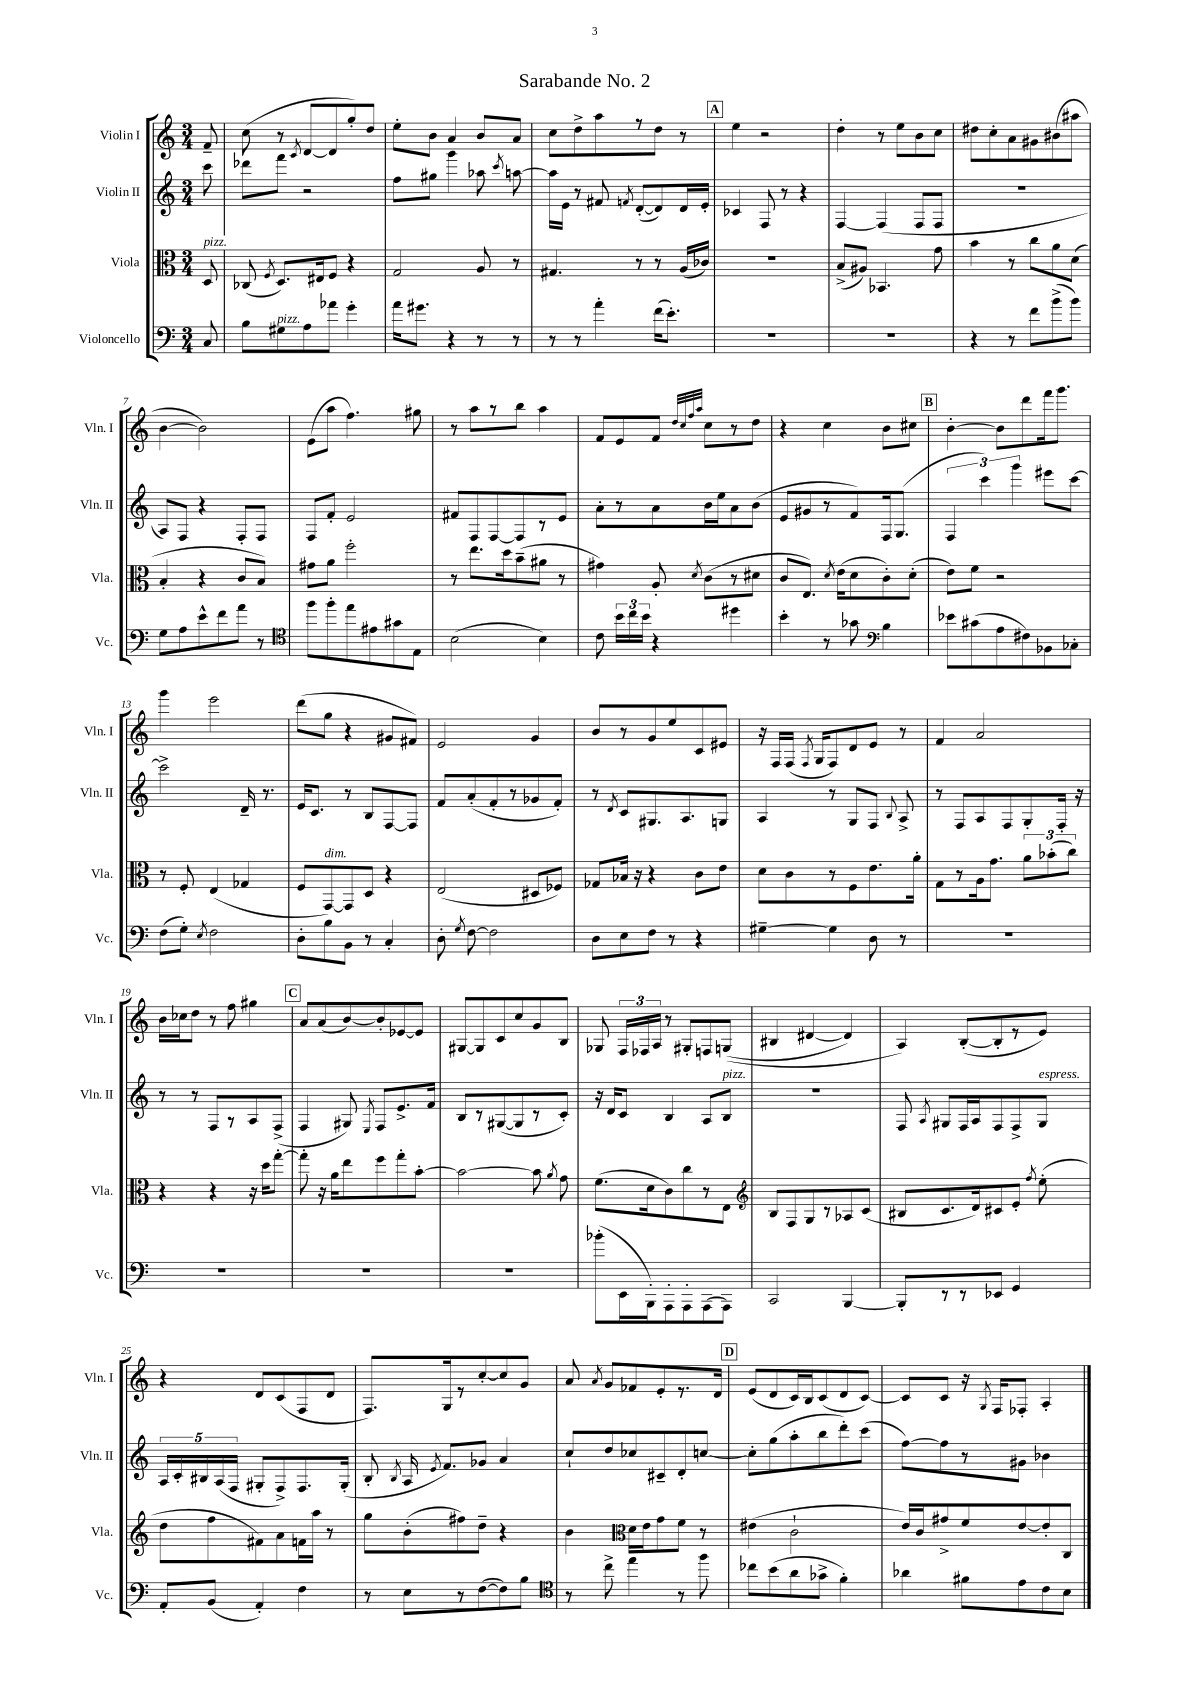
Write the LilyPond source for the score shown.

\header { title = "Sarabande No. 2" }
<<
\new StaffGroup <<
\new Staff = "s0" \with { instrumentName = "Violin I" shortInstrumentName = "Vln. I" } {
    \clef treble \key c \major \numericTimeSignature \time 3/4 \partial 8
    \autoBeamOff f'8-- |
    c''8( r8 \acciaccatura { c'8 } d'8[~ d'8 g''8-.) d''8] |
    e''8[-. b'8] a'4 b'8[ a'8] |
    c''8[ d''8-> a''8 r8 d''8] r8 |
    \mark \markup { \box "A" } e''4 r2 |
    d''4-. r8 e''8[ b'8 c''8] |
    dis''8[ c''8-. a'8 gis'8 bis'8( ais''8] |
    b'4~ b'2) |
    e'8[( a''8] f''4.) gis''8 |
    r8 a''8[ r8 b''8] a''4 |
    f'8[ e'8 f'8] \grace { d''32[ c''32 f''32 a''32] } c''8[ r8 d''8] |
    r4 c''4 b'8[ cis''8] |
    \mark \markup { \box "B" } b'4~-. b'8[ d'''8 f'''16 g'''8.] |
    g'''4 e'''2 |
    d'''8[( g''8] r4 gis'8[ fis'8]) |
    e'2 g'4 |
    b'8[ r8 g'8 e''8 c'8 eis'8] |
    r16 f16[ f16]( \acciaccatura { f8 } g16[ f8) d'8 e'8] r8 |
    f'4 a'2 |
    b'16[ ces''16 d''8] r8 f''8 gis''4 |
    \mark \markup { \box "C" } a'8[ a'8( b'8~) b'8-. ees'8~ ees'8] |
    gis8[~ gis8 c'8 c''8 g'8 b8] |
    ges8 \tuplet 3/2 { f16[ fes16 a16] } r8 gis8[-. f8 g8](\( |
    bis4 dis'4~ dis'4) |
    a4\) b8[~-.( b8-. r8 e'8]) |
    r4 d'8[ c'8( f8 d'8] |
    f8.[) g16 r8 c''8~-. c''8 g'8] |
    a'8 \acciaccatura { a'8 } g'8[ fes'8 e'8-. r8. d'16] |
    \mark \markup { \box "D" } e'8[( d'8 c'16) b16 c'8( d'8 c'8]~) |
    c'8[ c'8] r16 \acciaccatura { g8 } f16[ fes8]-. a4-. \bar "|." |
}
\new Staff = "s1" \with { instrumentName = "Violin II" shortInstrumentName = "Vln. II" } {
    \clef treble \key c \major \numericTimeSignature \time 3/4 \partial 8
    \autoBeamOff c'''8 |
    des'''8[ f'''8] r2 |
    f''8[ gis''8] g'''4 aes''8 \acciaccatura { c'''8 } a''8~ |
    a''16[ e'16] r8 fis'8 \acciaccatura { f'8 } d'8[~-.( d'8) d'16 e'16]-. |
    \mark \markup { \box "A" } ces'4 f8 r8 r4 |
    f4~ f4( f8[ f8] |
    R2. |
    a8[) f8] r4 f8[-. f8] |
    f8[ f'8]-. e'2 |
    fis'8[ f8 f8~ f8 r8 e'8] |
    a'8[-. r8 a'8 b'16 e''16 a'8 b'8]( |
    e'8[ gis'8 r8 f'8) f16 g8.]( |
    \mark \markup { \box "B" } \tuplet 3/2 { f4 c'''4) g'''4 } eis'''8[ c'''8]~ |
    c'''2-> d'16-- r8. |
    e'16[ c'8.] r8 b8[ f8~ f8] |
    f'8[ a'8-.( f'8-. r8 ges'8 f'8]-.) |
    r8 \acciaccatura { d'8 } c'8[ gis8. a8. g8] |
    a4 r8 g8[ f8] \appoggiatura { b8 } a8-> |
    r8 f8[ a8 f8 g8-. f16]-. r16 |
    r8 r8 f8[ r8 a8 f8]->( |
    \mark \markup { \box "C" } f4 gis8) \acciaccatura { e8 } f8[ e'8.-> f'16] |
    b8[ r8 gis8~( gis8 r8 c'8]-.) |
    r16 d'16[ c'8] b4 a8[ b8]^\markup { \italic "pizz." } |
    R2. |
    f8 \acciaccatura { a8 } gis8[ f16 a16 f8 f8-> gis8]^\markup { \italic "espress." } |
    \tuplet 5/4 { a16[ c'16-. bis16 a16( f16] } gis8[-. f8->) f8. gis16]-.( |
    b8-. \acciaccatura { b8 } a16 \acciaccatura { e'8 } f'8.[) ges'8] a'4 |
    c''8[-! d''8 ces''8 cis'8-- d'8-. c''8]~ |
    \mark \markup { \box "D" } c''8[-. g''8( a''8-. b''8 d'''8-.) c'''8]( |
    f''8[~) f''8 r8 gis'8] bes'4 \bar "|." |
}
\new Staff = "s2" \with { instrumentName = "Viola" shortInstrumentName = "Vla." } {
    \clef alto \key c \major \numericTimeSignature \time 3/4 \partial 8
    \autoBeamOff d8^\markup { \italic "pizz." } |
    ces8( \acciaccatura { f8 } d8.[) eis16 f8] r4 |
    g2 a8 r8 |
    gis4. r8 r8 a16[( ces'16]) |
    \mark \markup { \box "A" } R2. |
    b8[->( ais8]) bes,4. g'8 |
    b'4 r8 c''8[ a'8 d'8]( |
    b4-. r4 c'8[ b8]) |
    gis'8[ a'8] f''2-. |
    r8 e''8.[ d''16 b'8--( ais'8] r8 |
    gis'4) a8-. \acciaccatura { d'8 } c'8[( r8 dis'8] |
    c'8[ e8.]) \acciaccatura { d'8 } e'16[( d'8 c'8-.) d'8]-.( |
    \mark \markup { \box "B" } e'8[) f'8] r2 |
    r8 f8-. e4( ges4 |
    f8[ g,8~^\markup { \italic "dim." }) g,8 d8] r4 |
    e2( dis8[ fes8]) |
    ges8[ bes16] r16 r4 c'8[ e'8] |
    d'8[ c'8 r8 f8 e'8. a'16]-. |
    g8[ r8 a16 g'8.] \tuplet 3/2 { a'8[ bes'8-.( c''8]) } |
    r4 r4 r16 d''16[ g''8]~-. |
    \mark \markup { \box "C" } g''8-. r16 a'16[ e''8 f''8 g''8-. b'8]~-. |
    b'2~ b'8 \acciaccatura { a'8 } g'8 |
    f'8.[( d'16 c'8) c''8 r8 e8] |
    \clef treble b8[ f8 g8 r8 aes8 c'8]( |
    bis8[ c'8. d'16) cis'8 e'8]-. \acciaccatura { f''8 } e''8-.( |
    d''8[ f''8 fis'8) a'8 f'16 a''16] r8 |
    g''8[ b'8-.( fis''8) d''8]-- r4 |
    b'4 \clef alto d'16[ e'16 g'8 f'8] r8 |
    \mark \markup { \box "D" } eis'4( c'2-! |
    e'16[) c'16 gis'8-> f'8 e'8~ e'8-. c8] \bar "|." |
}
\new Staff = "s3" \with { instrumentName = "Violoncello" shortInstrumentName = "Vc." } {
    \clef bass \key c \major \numericTimeSignature \time 3/4 \partial 8
    \autoBeamOff c8 |
    b8[ gis8^\markup { \italic "pizz." } a8 aes'8] g'4-. |
    a'16[ gis'8.] r4 r8 r8 |
    r8 r8 a'4-. f'16[( e'8.]-.) |
    \mark \markup { \box "A" } R2. |
    R2. |
    r4 r8 f'8[ b'8->( b'8]) |
    g8[ a8 e'8-^ f'8 a'8] r8 |
    \clef tenor f''8[ f''8-. e''8 eis'8 gis'8 e8] |
    b2( b4) |
    c'8 \tuplet 3/2 { b'16[ c''16 b'16] } r4 dis''4 |
    b'4-. r8 ges'8 \clef bass b4 |
    \mark \markup { \box "B" } ees'8[ cis'8( a8 fis8) bes,8 ces8]-. |
    f8[( g8]-.) \acciaccatura { e8 } f2 |
    d8[-. b8 b,8] r8 c4-. |
    d8-. \acciaccatura { g8 } f8~ f2 |
    d8[ e8 f8] r8 r4 |
    gis4~-- gis4 d8 r8 |
    R2. |
    R2. |
    \mark \markup { \box "C" } R2. |
    R2. |
    bes'8[-.( e,16 b,,16-.) a,,8-. a,,8-. a,,8( a,,8]) |
    c,2 b,,4~ |
    b,,8[-. r8 r8 ees,8] g,4 |
    a,8[-. b,8]( a,4-.) f4 |
    r8 e8[ r8 f8~( f8) b8] |
    \clef tenor r8 c''8-> e''4 r8 f''8 |
    \mark \markup { \box "D" } ces''8[ b'8( a'8 ges'8]-> f'4-.) |
    aes'4 fis'8[ e'8 c'8 b8] \bar "|." |
}
>>
>>
